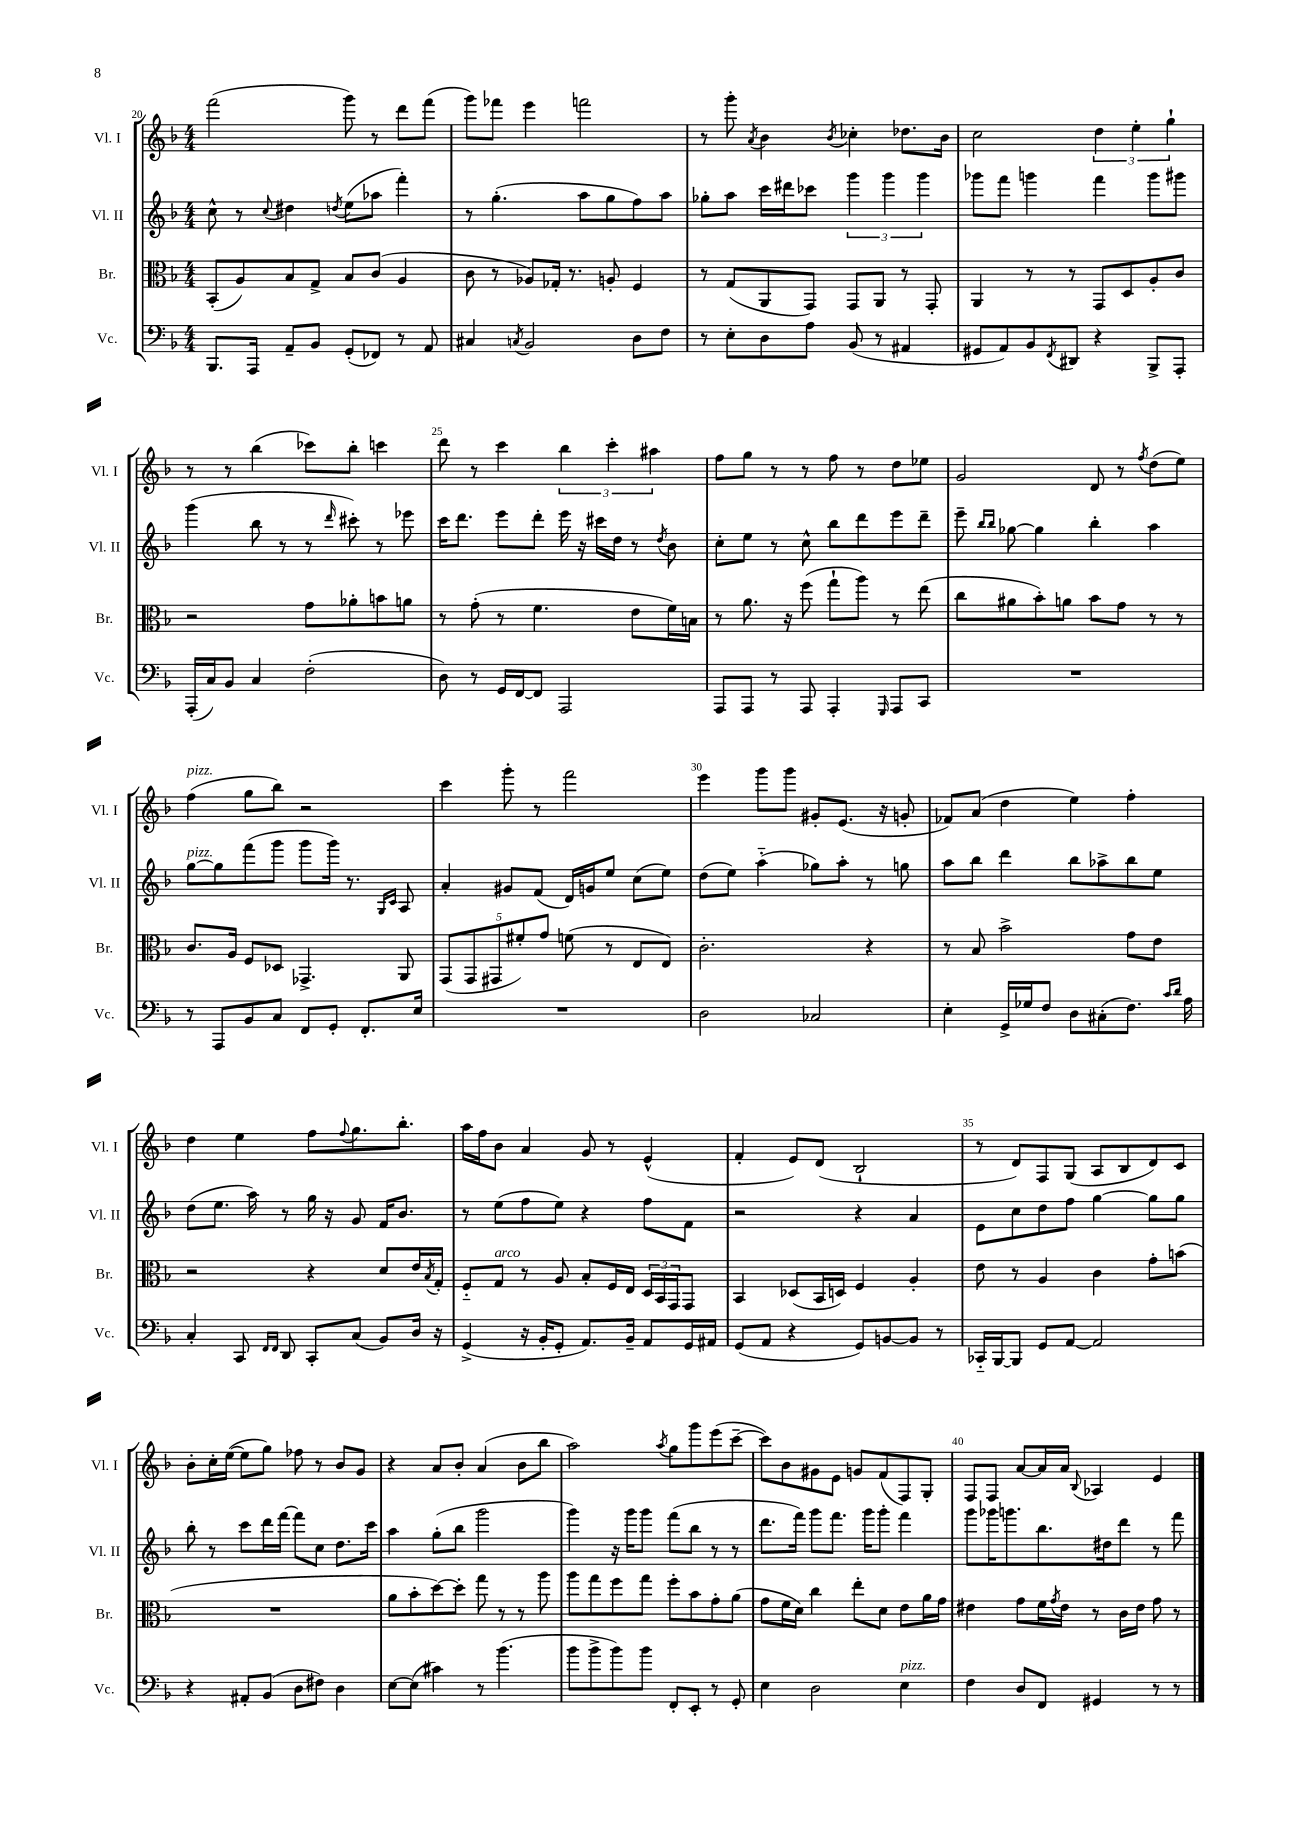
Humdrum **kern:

**kern	**kern	**kern	**kern
*staff4	*staff3	*staff2	*staff1
*clefF4	*clefC3	*clefG2	*clefG2
*k[b-]	*k[b-]	*k[b-]	*k[b-]
*M4/4	*M4/4	*M4/4	*M4/4
8.BBB-	(8BB-'	8cc^^	(2fff
.	8A)	8r	.
16AAA	.	.	.
.	.	8qqcc	.
8AA~	8B-	4dd#	.
8BB-	8G^	.	.
.	.	8qdd	.
(8GG'	8B-	(8ee	8ggg)
8FF-)	(8c	8aa-	8r
8r	4A	4fff')	8ddd
8AA	.	.	(8fff
=	=	=	=
4C#	8c	8r	8ggg)
.	8r	(4.gg'	8fff-
8qC	.	.	.
2BB-	8A-)	.	4eee
.	16G-'	.	.
.	8.r	.	.
.	.	8aa	2fff
.	8A'	8gg	.
8D	4F	8ff)	.
8F	.	8aa	.
=	=	=	=
8r	8r	8gg-'	8r
8E'	(8G	8aa	8ggg'
.	.	.	8qa
8D	8AA	16ccc	4b-
.	.	16ddd#	.
8A	8GG)	8ccc-	.
.	.	.	8qb-
(8BB-	8GG	6ggg	4cc-'
8r	8AA	.	.
.	.	6ggg	.
4AA#	8r	.	8.dd-
.	.	6ggg	.
.	8GG'	.	.
.	.	.	16b-
=	=	=	=
8GG#	4AA	8ggg-	2cc
8AA)	.	8fff	.
8BB-	8r	4ggg	.
8qFF	.	.	.
8DD#	8r	.	.
4r	8GG	4fff	6dd
.	8D	.	.
.	.	.	6ee'
8BBB-^	8A'	8ggg	.
.	.	.	6gg`
8AAA'	8c	8ggg#	.
=	=	=	=
(16AAA'	2r	(4ggg	8r
16C)	.	.	.
8BB-	.	.	8r
4C	.	8bb-	(4bb-
.	.	8r	.
(2F'	8g	8r	8ccc-)
.	.	16qqddd	.
.	8a-'	8ccc#')	8bb-'
.	8b	8r	4ccc
.	8a	8eee-	.
=	=	=	=
8D)	8r	16ccc	8ddd
.	.	8.ddd	.
8r	(8g'	.	8r
16GG	8r	8eee	4ccc
[16FF	.	.	.
8FF]	4.f	8ddd'	.
2AAA	.	16eee	6bb-
.	.	16r	.
.	.	16ccc#	.
.	.	.	6ccc'
.	.	16dd	.
.	8e	8r	.
.	.	.	6aa#
.	.	8qdd	.
.	16f)	8b-	.
.	16B	.	.
=	=	=	=
8AAA	8r	8cc'	8ff
8AAA	8.a	8ee	8gg
8r	.	8r	8r
.	16r	.	.
8AAA	(8ff	8cc^^	8r
4AAA'	8gg`	8bb-	8ff
.	8aa)	8ddd	8r
16qqGGG	.	.	.
8AAA	8r	8eee	8dd
8CC	(8ee	8ddd~	8ee-
=	=	=	=
1r	8cc	8eee~	2g
.	.	16qqbb-	.
.	.	16qqbb-	.
.	8a#	[8gg-	.
.	8b-')	4gg-]	.
.	8a	.	.
.	8b-	4bb-'	8d
.	8g	.	8r
.	.	.	8qff
.	8r	4aa	(8dd
.	8r	.	8ee)
=	=	=	=
8r	8.c	[8gg	(4ff
8AAA	.	8gg]	.
.	16A	.	.
8BB-	8F	(8fff	8gg
8C	8D-	8ggg	8bb-)
8FF	4.GG-^	8ggg	2r
8GG'	.	16ggg)	.
.	.	8.r	.
8.FF'	.	.	.
.	.	16qqG	.
.	.	16qqc	.
.	8AA	8A	.
16E	.	.	.
=	=	=	=
1r	(10GG	4a'	4ccc
.	10GG	.	.
.	10GG#	.	.
.	.	8g#	8ggg'
.	10f#')	.	.
.	.	(8f	8r
.	10g	.	.
.	(8f	16d)	2fff
.	.	16g	.
.	8r	8ee	.
.	8E	(8cc	.
.	8E)	8ee)	.
=	=	=	=
2D	2.c'	(8dd	4eee
.	.	8ee)	.
.	.	(4aa'~	8ggg
.	.	.	8ggg
2C-	.	8gg-)	8g#'
.	.	8aa'	(8.e
.	4r	8r	.
.	.	.	16r
.	.	8gg	8g'
=	=	=	=
4E'	8r	8aa	8f-)
.	8B-	8bb-	(8a
16GG^	2b-^	4ddd	4dd
16G-	.	.	.
8F	.	.	.
8D	.	8bb-	4ee)
(8C#'	.	8aa-^	.
8.F)	8g	8bb-	4ff'
.	8e	8ee	.
16qqc	.	.	.
16qqd	.	.	.
16A	.	.	.
=	=	=	=
4C'	2r	(8dd	4dd
.	.	8.ee	.
8CC	.	.	4ee
.	.	16aa)	.
16qqFF	.	.	.
16qqFF	.	.	.
8DD	.	8r	.
8CC'	4r	16gg	8ff
.	.	16r	.
.	.	.	8qqff
(8C	.	8g	8.gg
8BB-)	8d	16f	.
.	.	8.b-	8.bb-'
16D	16e	.	.
.	8qB-	.	.
16r	16G'	.	.
=	=	=	=
(4GG^	8F'~	8r	16aa
.	.	.	16ff
.	8G	(8ee	8b-
16r	8r	8ff	4a
16BB-'	.	.	.
8GG'	8A	8ee)	.
8.AA)	8B-'	4r	8g
.	16F	.	8r
16BB-~	16E	.	.
8AA	24D	8ff	(4e^^
.	24BB-	.	.
.	24GG	.	.
16GG	8GG	8f	.
16AA#	.	.	.
=	=	=	=
(8GG	4BB-	2r	4f'
8AA	.	.	.
4r	(8D-	.	8e)
.	16BB-	.	(8d
.	16D)	.	.
8GG)	4F	4r	2B-`
[8BB	.	.	.
8BB]	4A'	4a	.
8r	.	.	.
=	=	=	=
16CC-'~	8e	8e	8r
[16BBB-	.	.	.
8BBB-]	8r	8cc	8d)
8GG	4A	8dd	8F
[8AA	.	8ff	(8G
2AA]	4c	[4gg	8A
.	.	.	8B-
.	8g'	8gg]	8d)
.	(8b	8gg	8c
=	=	=	=
4r	1r	8bb-'	8b-'
.	.	8r	16cc'
.	.	.	([16ee
8AA#'	.	8ccc	8ee]
(8BB-	.	16ddd	8gg)
.	.	[16fff	.
8D	.	8fff]	8ff-
8F#)	.	8cc	8r
4D	.	8.dd	8b-
.	.	.	8g
.	.	16ccc	.
=	=	=	=
[8E	8a	4aa	4r
(8E]	8b-'	.	.
4c#)	[8dd)	(8gg'	8a
.	8dd']	8bb-	8b-'
8r	8gg	2ggg	(4a
(4.b-	8r	.	.
.	8r	.	8b-
.	8aa	.	8bb-
=	=	=	=
8b-	8aa	4ggg)	2aa)
8b-^	8gg	.	.
8b-)	8ff	16r	.
.	.	16ggg	.
8b-	8gg	8ggg	.
.	.	.	8qaa
8FF'	8ff'	(8fff	8gg
8EE'	8b-	8bb-	8ggg
8r	8g'	8r	(8eee
8GG'	(8a	8r	[8ccc~
=	=	=	=
4E	8g	8.ddd	8ccc])
.	16f	.	8b-
.	16d)	16fff)	.
2D	4cc	8ggg	8g#
.	.	8.fff	8e
.	8ee'	.	8g
.	.	16ggg	.
.	8d	8ggg'	(8f
4E	8e	4fff	8F)
.	16a	.	8G'
.	16g	.	.
=	=	=	=
4F	4e#	8ggg	8F
.	.	16ggg-	8F
.	.	8.ggg	.
8D	8g	.	[8a
8FF	16f	8.bb-	16a]
.	8qg	.	.
.	16e#	.	16a
.	.	.	8qqB-
4GG#	8r	.	4A-
.	.	16dd#	.
.	16c	8ddd	.
.	16e#	.	.
8r	8g	8r	4e
8r	8r	8fff	.
==	==	==	==
*-	*-	*-	*-
